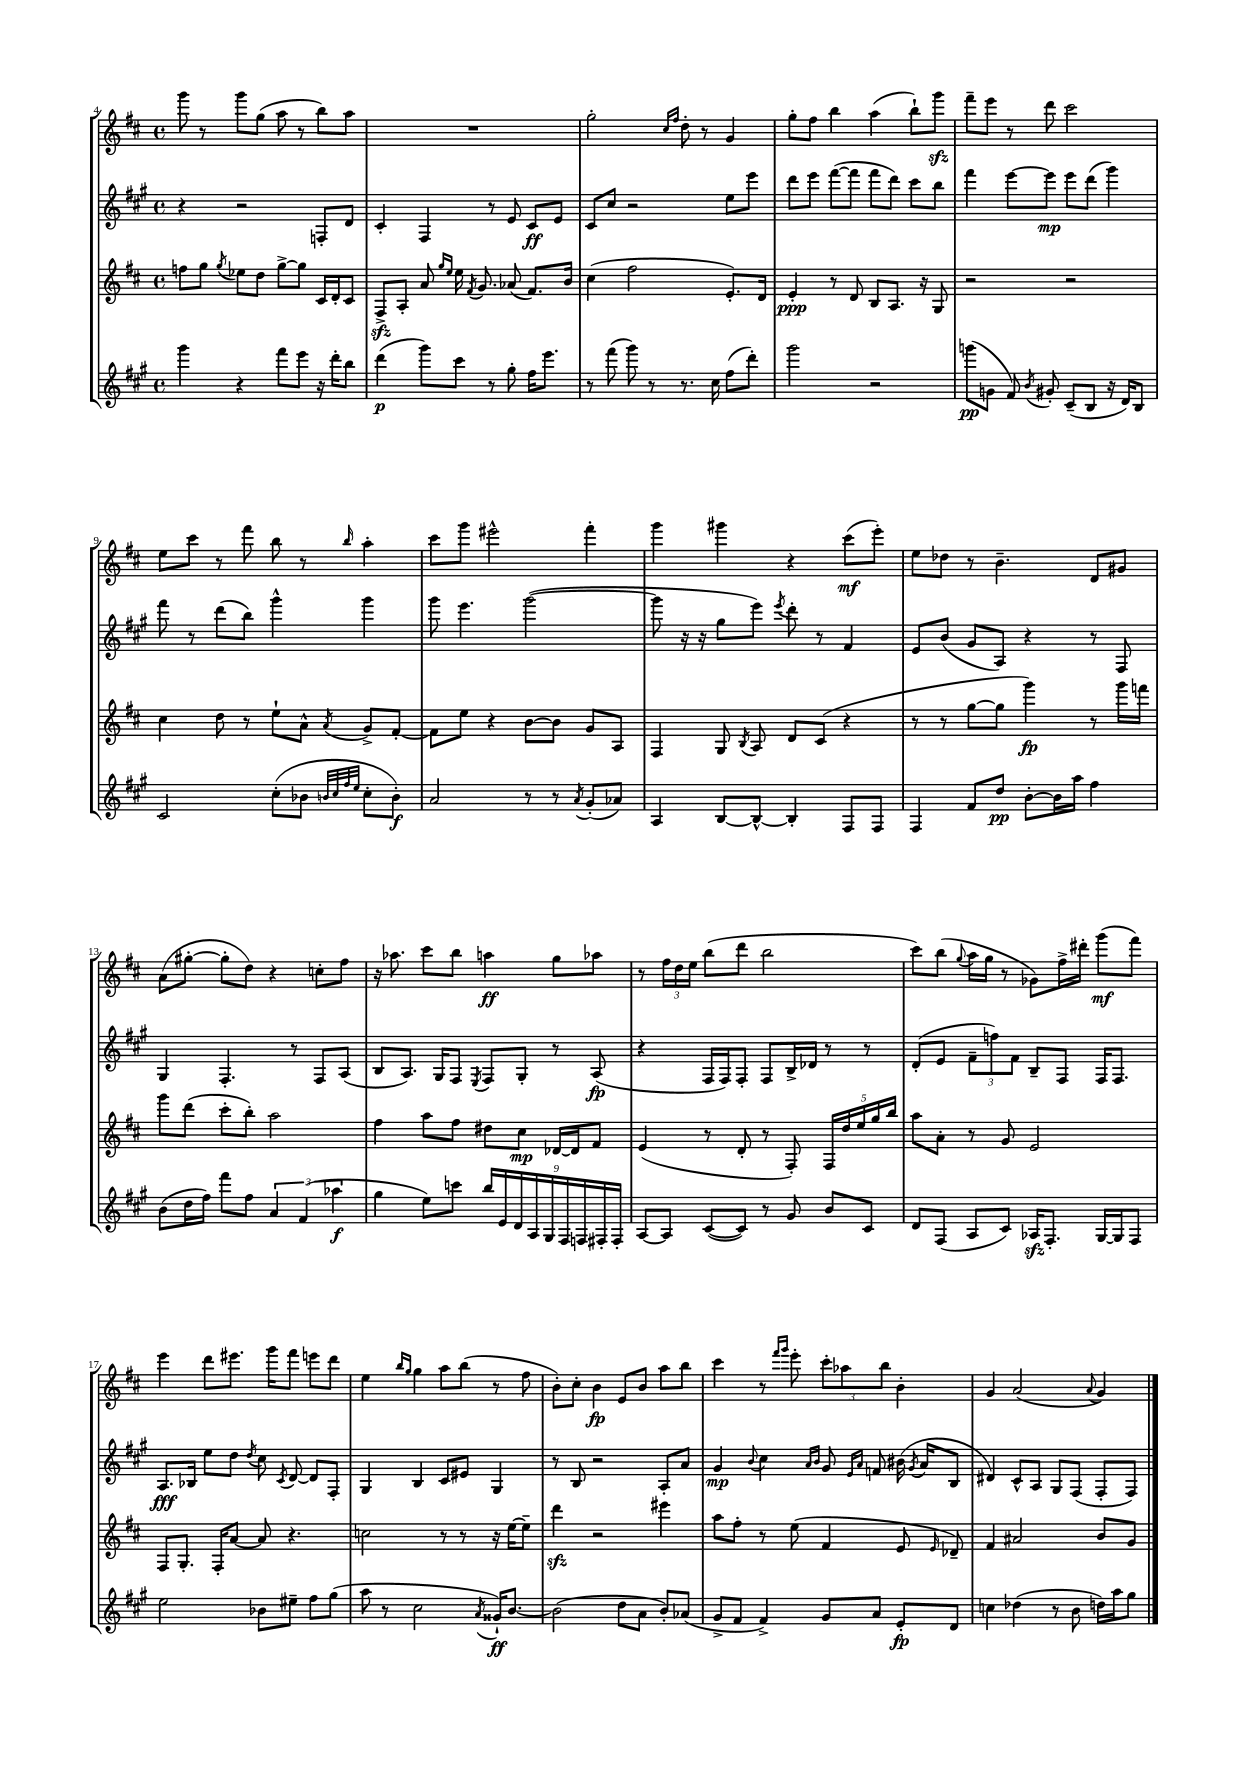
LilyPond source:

<<
\new StaffGroup <<
\new Staff = "s0" {
    \clef treble \key d \major \defaultTimeSignature \time 4/4
    \autoBeamOff g'''8 r8 g'''8[ g''8]( a''8 r8 b''8[) a''8] |
    R1 |
    g''2-. \grace { cis''16[ fis''16] } d''8-. r8 g'4 |
    g''8[-. fis''8] b''4 a''4( b''8[-!) g'''8]\sfz |
    fis'''8[-- e'''8] r8 d'''8 cis'''2 |
    e''8[ cis'''8] r8 fis'''8 b''8 r8 \grace { b''16 } a''4-. |
    cis'''8[ g'''8] eis'''2-^ fis'''4-. |
    g'''4 gis'''4 r4 cis'''8[\mf( e'''8]-.) |
    e''8[ des''8] r8 b'4.-- d'8[ gis'8] |
    a'8[( gis''8]~-. gis''8[-. d''8]) r4 c''8[-. fis''8] |
    r16 aes''8. cis'''8[ b''8] a''4\ff g''8[ aes''8] |
    r8 \tuplet 3/2 { fis''16[ d''16 e''16] } b''8[( d'''8] b''2 |
    cis'''8[) b''8]( \appoggiatura { g''8 } a''16[ g''16] r8 ges'8[) fis''16-> dis'''16]-. g'''8[\mf( fis'''8]) |
    e'''4 d'''8[ eis'''8.] g'''16[ fis'''8] e'''8[ d'''8] |
    e''4 \grace { b''16[ g''16] } g''4 a''8[ b''8]( r8 fis''8 |
    b'8[-.) cis''8]-. b'4\fp e'8[ b'8] a''8[ b''8] |
    cis'''4 r8 \grace { fis'''16[ g'''16] } e'''8-. \tuplet 3/2 { cis'''8[-. aes''8 b''8] } b'4-. |
    g'4 a'2( \appoggiatura { a'8 } g'4) \bar "|." |
}
\new Staff = "s1" {
    \clef treble \key a \major \defaultTimeSignature \time 4/4
    \autoBeamOff r4 r2 f8[-. d'8] |
    cis'4-. fis4 r8 e'8 cis'8[\ff e'8] |
    cis'8[ cis''8] r2 e''8[ e'''8] |
    d'''8[ e'''8] fis'''8[~( fis'''8] fis'''8[ d'''8]) cis'''8[ b''8] |
    fis'''4 e'''8[~ e'''8]\mp e'''8[ d'''8]( gis'''4) |
    fis'''8 r8 d'''8[( b''8]) gis'''4-^ gis'''4 |
    gis'''8 e'''4. gis'''2~( |
    gis'''8 r16 r16 gis''8[ e'''8]) \acciaccatura { e'''8 } d'''8-. r8 fis'4 |
    e'8[ b'8]( gis'8[ a8]) r4 r8 fis8 |
    gis4 fis4.-. r8 fis8[ a8]( |
    b8[ a8.]) gis16[ fis8] \acciaccatura { e8 } fis8[ gis8]-. r8 a8\fp( |
    r4 fis16[ fis16) fis8]-. fis8[ b16-> des'16] r8 r8 |
    d'8[-.( e'8] \tuplet 3/2 { fis'8[-- f''8) fis'8] } b8[-- fis8] fis16[ fis8.] |
    a8.[\fff bes16] e''8[ d''8] \acciaccatura { d''8 } cis''8 \acciaccatura { cis'8 } d'8~ d'8[ fis8]-. |
    gis4 b4 cis'8[ eis'8] gis4 |
    r8 b8 r2 a8[-. a'8] |
    gis'4\mp \appoggiatura { b'8 } cis''4 \grace { a'16[ b'16] } gis'8 \grace { e'16[ a'16] } f'8 bis'16( \acciaccatura { gis'8 } a'16[ b8] |
    dis'4) cis'8[-^ a8] gis8[ fis8]( fis8[-. fis8]) \bar "|." |
}
\new Staff = "s2" {
    \clef treble \key d \major \defaultTimeSignature \time 4/4
    \autoBeamOff f''8[ g''8] \acciaccatura { g''8 } ees''8[ d''8] g''8[~-> g''8] cis'16[ d'16-. cis'8] |
    fis8[->\sfz a8]-. a'8 \grace { g''16[ e''16] } e''16 \acciaccatura { fis'8 } g'8. aes'8( fis'8.[) b'16] |
    cis''4( fis''2 e'8.[-.) d'16] |
    e'4-.\ppp r8 d'8 b8[ a8.] r16 g8 |
    r2 r2 |
    cis''4 d''8 r8 e''8[-! a'8]-^ \acciaccatura { a'8 } g'8[-> fis'8]~-. |
    fis'8[ e''8] r4 b'8[~ b'8] g'8[ a8] |
    fis4 g8 \acciaccatura { b8 } a8 d'8[ cis'8]( r4 |
    r8 r8 g''8[~ g''8] g'''4\fp) r8 g'''16[ f'''16] |
    g'''8[ d'''8]( cis'''8[-. b''8]-.) a''2 |
    fis''4 a''8[ fis''8] dis''8[ cis''8]\mp des'16[~ des'16 fis'8] |
    e'4( r8 d'8-. r8 fis8-.) \tuplet 5/4 { fis16[ d''16 e''16 g''16 b''16] } |
    a''8[ a'8]-. r8 g'8 e'2 |
    fis8[ g8.]-. fis16[-. a'8]~ a'8 r4. |
    c''2 r8 r8 r16 e''16[~ e''8]-- |
    d'''4\sfz r2 eis'''4 |
    a''8[ fis''8]-. r8 e''8( fis'4 e'8 \grace { e'16 } des'8--) |
    fis'4 ais'2 b'8[ g'8] \bar "|." |
}
\new Staff = "s3" {
    \clef treble \key a \major \defaultTimeSignature \time 4/4
    \autoBeamOff gis'''4 r4 fis'''8[ e'''8] r16 d'''16[-. b''8] |
    d'''4\p( gis'''8[) cis'''8] r8 gis''8-. fis''16[ e'''8.] |
    r8 fis'''8( gis'''8) r8 r8. cis''16 fis''8[( d'''8]-.) |
    gis'''2 r2 |
    g'''8[\pp( g'8] fis'8) \acciaccatura { b'8 } gis'8-. cis'8[--( b8] r16 d'16[) b8] |
    cis'2 cis''8[-.( bes'8] \grace { b'32[ cis''32 fis''32 e''32] } cis''8[-. b'8]-.\f) |
    a'2 r8 r8 \acciaccatura { a'8 } gis'8[-.( aes'8]) |
    a4 b8[~ b8]~-^ b4-. fis8[ fis8] |
    fis4 fis'8[ d''8]\pp b'8[~-. b'16 a''16] fis''4 |
    b'8[( d''16 fis''16]) fis'''8[ fis''8] \tuplet 3/2 { a'4 fis'4( aes''4\f } |
    gis''4 e''8[) c'''8] \tuplet 9/8 { b''16[ e'16 d'16 a16 gis16 fis16 f16 fis16-. fis16]-. } |
    a8[~ a8] cis'8[~( cis'8]) r8 gis'8 b'8[ cis'8] |
    d'8[ fis8]( a8[ cis'8]) aes16[\sfz fis8.]-. gis16[~ gis16 fis8] |
    e''2 bes'8[ eis''8]-- fis''8[ gis''8]( |
    a''8 r8 cis''2 \acciaccatura { a'8 } gisis'16[-!\ff) b'8.]~ |
    b'2( d''8[ a'8] b'8[-.) aes'8]( |
    gis'8[-> fis'8] fis'4->) gis'8[ a'8] e'8[-.\fp d'8] |
    c''4 des''4( r8 b'8 d''16[) a''16 gis''8] \bar "|." |
}
>>
>>
\layout { \context { \Score currentBarNumber = #4 } }
